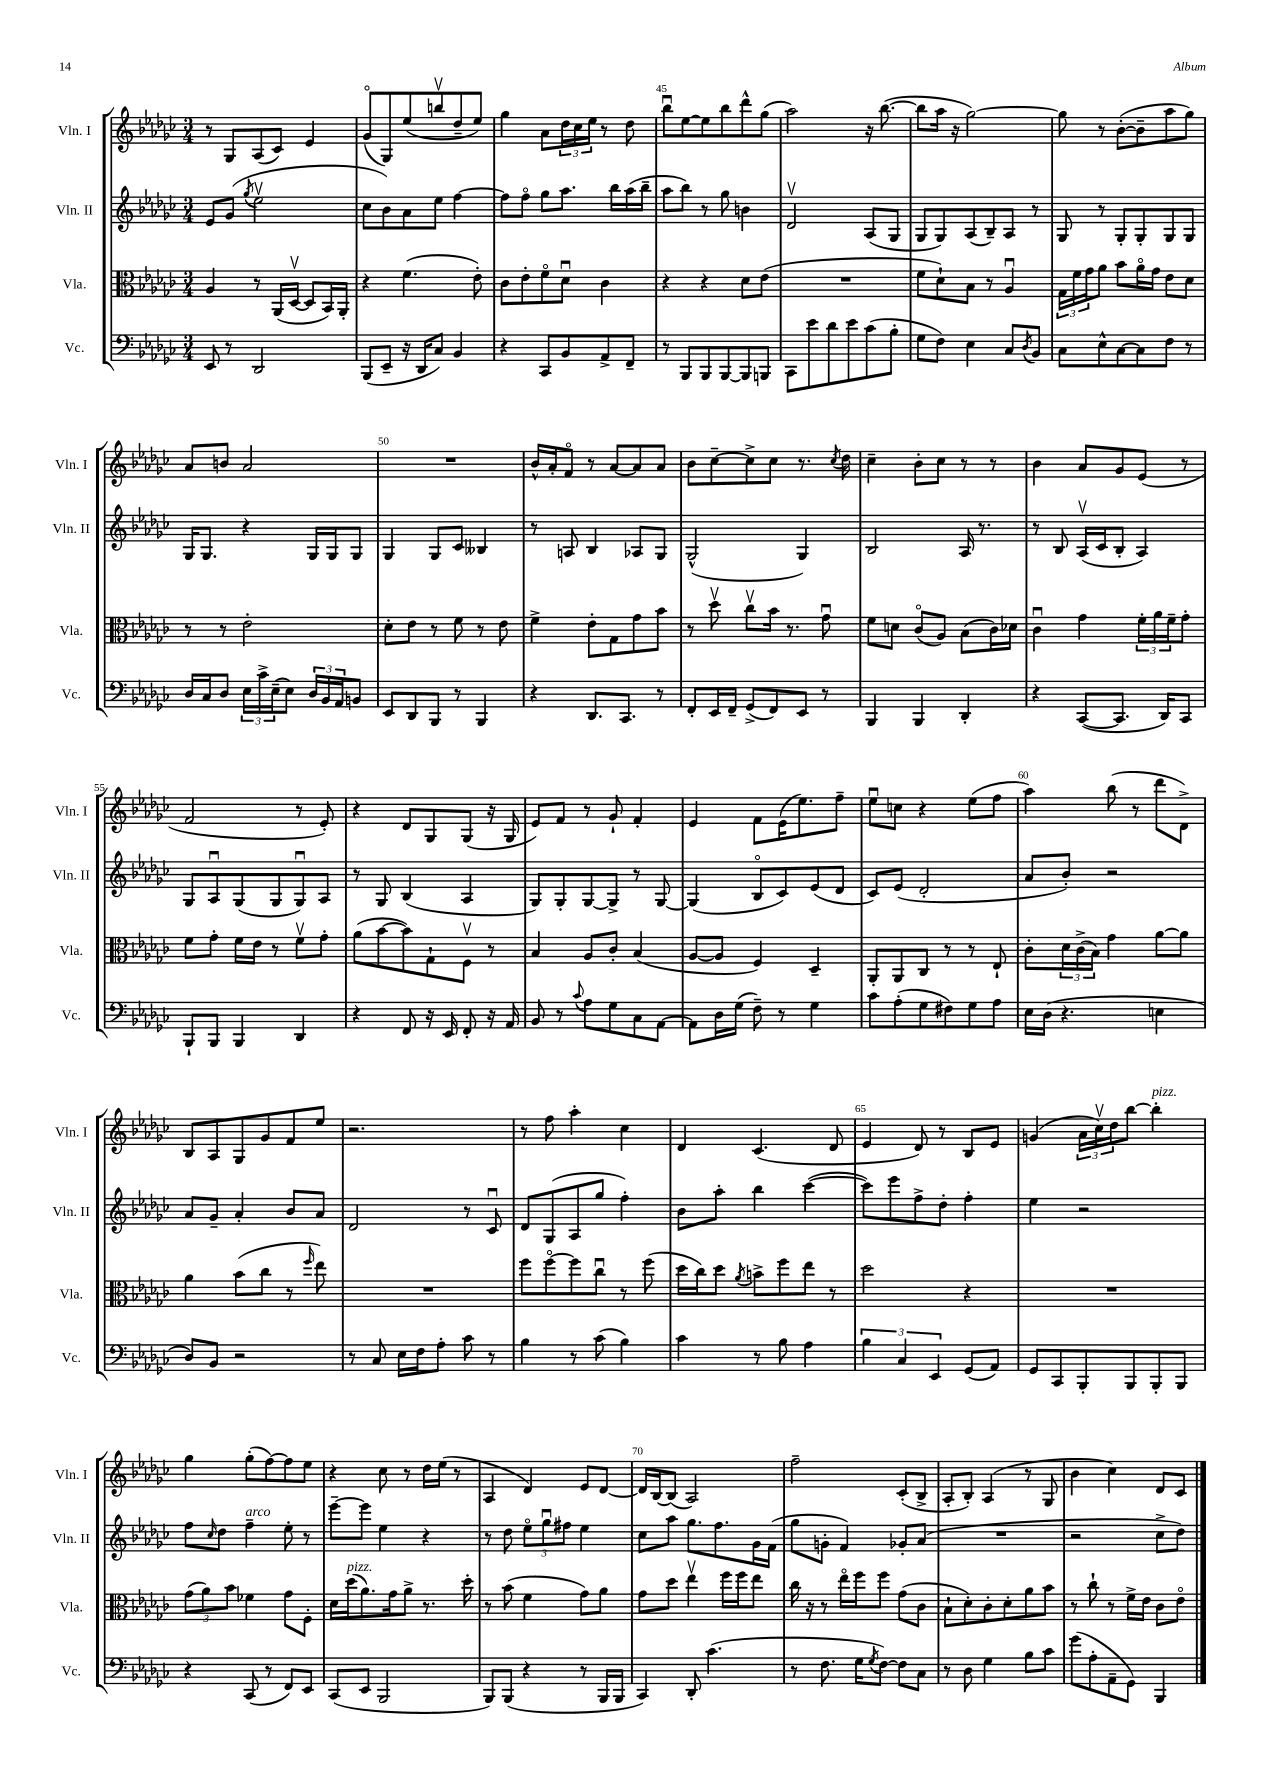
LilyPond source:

<<
\new StaffGroup <<
\new Staff = "s0" \with { instrumentName = "Vln. I" shortInstrumentName = "Vln. I" } {
    \clef treble \key ges \major \numericTimeSignature \time 3/4
    r8 ges8 aes8( ces'8) ees'4 |
    ges'8\flageolet( ges8) ees''8( b''8\upbow des''8-- ees''8) |
    ges''4 aes'8 \tuplet 3/2 { des''16 ces''16 ees''16 } r8 des''8 |
    bes''8\downbow ees''8~ ees''8 bes''8 des'''8-^ ges''8( |
    aes''2) r16 bes''8.~( |
    bes''8 aes''16 r16 ges''2~) |
    ges''8 r8 bes'8~-.( bes'8-- aes''8 ges''8) |
    aes'8 b'8 aes'2 |
    R2. |
    bes'16-^ aes'16-. f'8\flageolet r8 aes'8~ aes'8 aes'8 |
    bes'8 ces''8~-- ces''8-> ces''8 r8. \acciaccatura { ces''8 } des''16 |
    ces''4-- bes'8-. ces''8 r8 r8 |
    bes'4 aes'8 ges'8 ees'8( r8 |
    f'2 r8 ees'8-.) |
    r4 des'8 ges8 ges8( r16 ges16 |
    ees'8) f'8 r8 ges'8-! f'4-. |
    ees'4 f'8 ees'16( ees''8.) f''8-- |
    ees''8\downbow c''8 r4 ees''8( f''8 |
    aes''4) bes''8( r8 des'''8 des'8->) |
    bes8 aes8 ges8 ges'8 f'8 ees''8 |
    r2. |
    r8 f''8 aes''4-. ces''4 |
    des'4 ces'4.( des'8 |
    ees'4 des'8) r8 bes8 ees'8 |
    g'4( \tuplet 3/2 { aes'16 ces''16\upbow) des''16 } bes''8~ bes''4-.^\markup { \italic "pizz." } |
    ges''4 ges''8-.( f''8~) f''8 ees''8 |
    r4 ces''8 r8 des''16 ees''16( r8 |
    aes4 des'4) ees'8 des'8~ |
    des'16 bes16~ bes8( aes2) |
    f''2-- ces'8-.( bes8-> |
    aes8-. bes8-.) aes4( r8 ges8 |
    bes'4 ces''4) des'8 ces'8 \bar "|." |
}
\new Staff = "s1" \with { instrumentName = "Vln. II" shortInstrumentName = "Vln. II" } {
    \clef treble \key ges \major \numericTimeSignature \time 3/4
    ees'8 ges'8( \acciaccatura { ges''8 } ees''2\upbow |
    ces''8 bes'8) aes'8 ees''8 f''4~ |
    f''8 f''8\flageolet ges''8 aes''8. bes''16 aes''16( bes''16-- |
    aes''8 bes''8) r8 ges''8 b'4 |
    des'2\upbow aes8( ges8 |
    ges8 ges8) aes8( bes8--) aes8 r8 |
    ges8 r8 ges8-. ges8-. ges8 ges8 |
    ges16 ges8. r4 ges16 ges16 ges8 |
    ges4 ges8 ces'8 beses4 |
    r8 a8 bes4 aes8 ges8 |
    ges2-^( ges4) |
    bes2 aes16 r8. |
    r8 bes8 aes16\upbow( ces'16 bes8-. aes4) |
    ges8 aes8\downbow ges8( ges8 ges8\downbow) aes8 |
    r8 ges8 bes4( aes4 |
    ges8) ges8-. ges8~ ges8-> r8 ges8~ |
    ges4( bes8\flageolet ces'8) ees'8( des'8 |
    ces'8) ees'8( des'2-. |
    aes'8 bes'8-.) r2 |
    aes'8 ges'8-- aes'4-. bes'8 aes'8 |
    des'2 r8 ces'8\downbow |
    des'8 ges8( aes8 ges''8 f''4-.) |
    bes'8 aes''8-. bes''4 ces'''4~( |
    ces'''8) ees'''8 f''8-> des''8-. f''4-. |
    ees''4 r2 |
    f''8 \grace { ces''16 } des''8 f''4--^\markup { \italic "arco" } ees''8-. r8 |
    ees'''8~-- ees'''8 ees''4 r4 |
    r8 des''8 \tuplet 3/2 { ees''8\flageolet ges''8\downbow fis''8 } ees''4 |
    ces''8 aes''8 ges''8. f''8. ges'16 f'16( |
    ges''8 g'8-. f'4) ges'8-. aes'8( |
    R2. |
    r2 ces''8-> des''8) \bar "|." |
}
\new Staff = "s2" \with { instrumentName = "Vla." shortInstrumentName = "Vla." } {
    \clef alto \key ges \major \numericTimeSignature \time 3/4
    aes4 r8 aes,16( des16~\upbow des8 bes,16) aes,16-. |
    r4 f'4.( ees'8-.) |
    ces'8 ees'8-. f'8\flageolet des'8\downbow ces'4 |
    r4 r4 des'8 ees'8( |
    R2. |
    f'8 des'8-!) bes8 r8 aes4\downbow |
    \tuplet 3/2 { ges16 f'16 ges'16 } aes'8 bes'8 aes'16\flageolet ges'16 ees'8 des'8 |
    r8 r8 ees'2-. |
    des'8-. ees'8 r8 f'8 r8 ees'8 |
    f'4-> ees'8-. ges8 ges'8 bes'8 |
    r8 des''8\upbow ces''8\upbow bes'16 r8. ges'8\downbow |
    f'8 d'8 ces'8\flageolet( aes8) bes8( ces'16) des'16 |
    ces'4\downbow ges'4 \tuplet 3/2 { f'16-. aes'16 f'16-- } ges'8-. |
    f'8 ges'8-. f'16 ees'16 r8 f'8\upbow ges'8-. |
    aes'8( bes'8~ bes'8) ges8-! f8\upbow r8 |
    bes4 aes8 ces'8-. bes4( |
    aes8~ aes8 f4) des4-- |
    aes,8-. aes,8 ces8 r8 r8 ees8-! |
    ces'8-. \tuplet 3/2 { des'16 ces'16->( bes16) } ges'4 aes'8~ aes'8 |
    aes'4 bes'8( ces''8 r8 \grace { f''16 } ees''8) |
    R2. |
    f''8 f''8~\flageolet f''8 ces''8\downbow r8 f''8( |
    des''16 ces''16) des''8 \acciaccatura { aes'8 } b'8-> f''8 ees''8 r8 |
    des''2 r4 |
    R2. |
    \tuplet 3/2 { ges'8( aes'8) bes'8 } fes'4 ges'8 f8-. |
    des'16 des''16^\markup { \italic "pizz." }( aes'8.) ges'16 aes'8-> r8. des''16-. |
    r8 bes'8( f'4 ges'8) aes'8 |
    ges'8 des''8 ees''4\upbow f''16 f''16 ees''8 |
    ces''16 r16 r8 ees''16\flageolet f''16 f''8 ges'8( ces'8 |
    bes8-! des'8-.) ces'8-. des'8-. aes'8 bes'8 |
    r8 ces''8-! r8 f'16-> ees'16 ces'8 ees'8\flageolet \bar "|." |
}
\new Staff = "s3" \with { instrumentName = "Vc." shortInstrumentName = "Vc." } {
    \clef bass \key ges \major \numericTimeSignature \time 3/4
    ees,8 r8 des,2 |
    bes,,8( ees,8-- r16 des,16 ces8) bes,4 |
    r4 ces,8 bes,8 aes,8-> f,8-- |
    r8 bes,,8 bes,,8 bes,,8~ bes,,8 b,,8 |
    ces,8 ees'8 des'8 ees'8 ces'8( bes8-. |
    ges8 f8) ees4 ces8 \acciaccatura { des8 } bes,8 |
    ces8 ees8-^ ces8~ ces8 f8 r8 |
    des16 ces16 des8 \tuplet 3/2 { ees16 ces'16-> ees16--( } ees8) \tuplet 3/2 { des16 bes,16 aes,16 } b,8 |
    ees,8 des,8 bes,,8 r8 bes,,4 |
    r4 des,8. ces,8. r8 |
    f,8-. ees,16 f,16-- ges,8->( f,8) ees,8 r8 |
    bes,,4 bes,,4 des,4-. |
    r4 ces,8~( ces,8. des,16) ces,8 |
    bes,,8-! bes,,8 bes,,4 des,4 |
    r4 f,8 r16 ees,16 f,8-. r16 aes,16 |
    bes,8 r8 \appoggiatura { ces'8 } aes8 ges8 ces8 aes,8~ |
    aes,8 des16 ges16( f8--) r8 ges4 |
    ces'8 aes8-.( ges8 fis8) ges8 aes8 |
    ees16 des16( r4. e4 |
    des8) bes,8 r2 |
    r8 ces8 ees16 f16 aes8-. ces'8 r8 |
    bes4 r8 ces'8( bes4) |
    ces'4 r8 bes8 aes4 |
    \tuplet 3/2 { bes4 ces4 ees,4 } ges,8( aes,8) |
    ges,8 ces,8 bes,,8-. bes,,8 bes,,8-. bes,,8 |
    r4 ces,8( r8 f,8) ees,8 |
    ces,8( ees,8 bes,,2 |
    bes,,8) bes,,8( r4 r8 bes,,16 bes,,16 |
    ces,4) des,8-. ces'4.( |
    r8 f8. ges16 \acciaccatura { ges8 } f8~) f8 ces8 |
    r8 des8 ges4 bes8 ces'8 |
    ges'8( aes8-. aes,8-- ges,8) bes,,4 \bar "|." |
}
>>
>>
\layout { \context { \Score currentBarNumber = #42 \override BarNumber.break-visibility = ##(#f #t #t) barNumberVisibility = #(every-nth-bar-number-visible 5) } }
